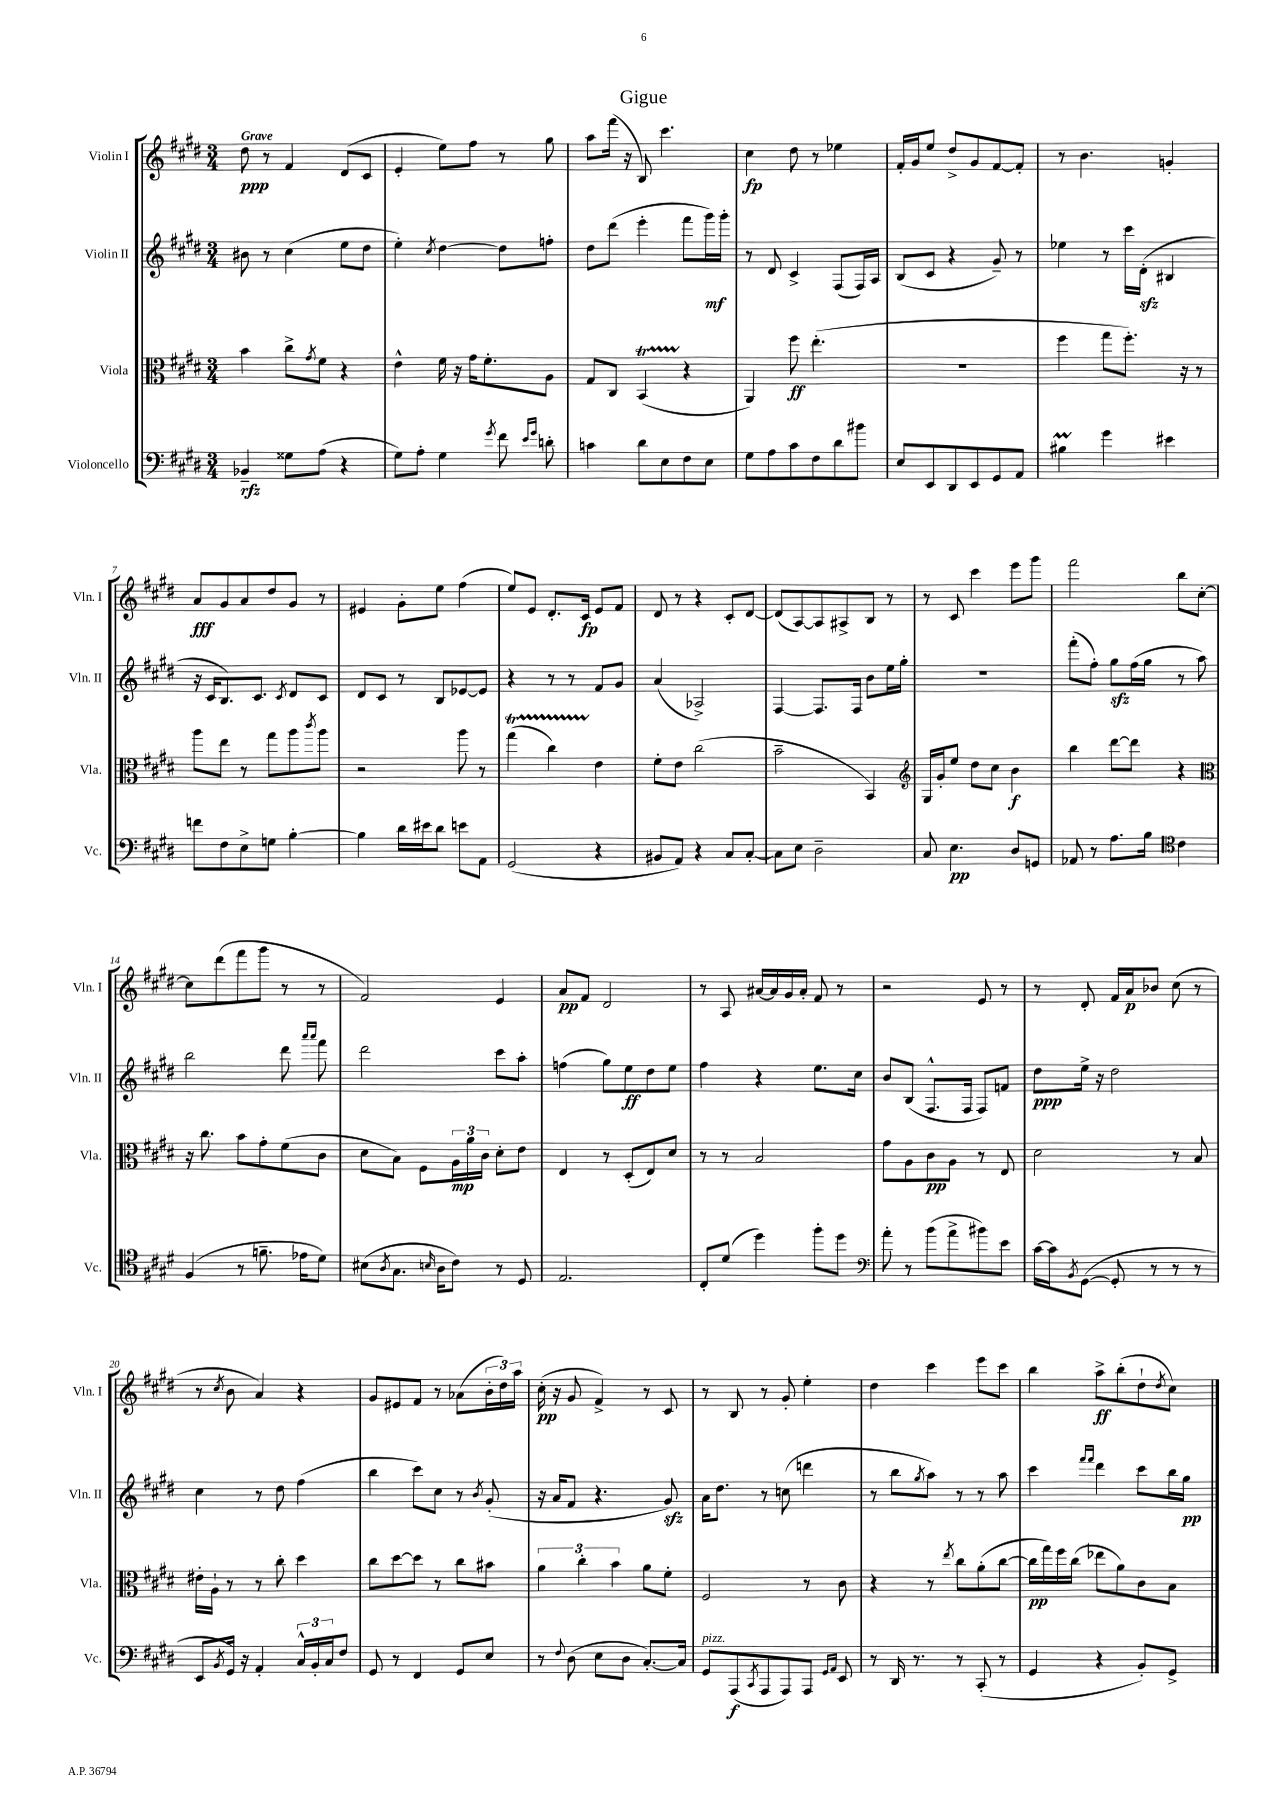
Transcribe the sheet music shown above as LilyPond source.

\header { title = "Gigue" }
<<
\new StaffGroup <<
\new Staff = "s0" \with { instrumentName = "Violin I" shortInstrumentName = "Vln. I" } {
    \clef treble \key e \major \numericTimeSignature \time 3/4 \tempo "Grave"
    dis''8\ppp r8 fis'4 dis'8( cis'8 |
    e'4-. e''8) fis''8 r8 gis''8 |
    a''8 fis'''16( r16 b8) cis'''4. |
    cis''4\fp dis''8 r8 ees''4 |
    fis'16-. gis'16 e''8 dis''8-> gis'8 fis'8~ fis'8-. |
    r8 b'4. g'4-. |
    a'8\fff gis'8 a'8 dis''8 gis'8 r8 |
    eis'4 gis'8-. e''8 fis''4( |
    e''8) e'8 dis'8.-. cis'16\fp e'8 fis'8 |
    dis'8 r8 r4 cis'8-. dis'8~ |
    dis'8( a8~) a8 ais8-> b8 r8 |
    r8 cis'8 cis'''4 e'''8 gis'''8 |
    fis'''2 b''8 cis''8~-. |
    cis''8 dis'''8( fis'''8 gis'''8 r8 r8 |
    fis'2) e'4 |
    a'8\pp fis'8 dis'2 |
    r8 a8 ais'16~ ais'16 gis'16 ais'16-. fis'8 r8 |
    r2 e'8 r8 |
    r8 dis'8-. fis'16 a'16\p bes'8 cis''8( r8 |
    r8 \acciaccatura { cis''8 } b'8 a'4) r4 |
    gis'8 eis'8 fis'8 r8 aes'8( \tuplet 3/2 { b'16-. dis''16) a''16 } |
    cis''16-.\pp( r16 gis'8 fis'4->) r8 cis'8 |
    r8 b8 r8 gis'8-. e''4-. |
    dis''4 cis'''4 e'''8 cis'''8 |
    b''4 a''8->\ff b''8-.( dis''8-! \acciaccatura { dis''8 } cis''8) \bar "|." |
}
\new Staff = "s1" \with { instrumentName = "Violin II" shortInstrumentName = "Vln. II" } {
    \clef treble \key e \major \numericTimeSignature \time 3/4
    bis'8 r8 cis''4( e''8 dis''8 |
    e''4-.) \acciaccatura { cis''8 } dis''4~ dis''8 f''8-. |
    dis''8 dis'''8( e'''4-. fis'''8 gis'''16\mf) gis'''16-. |
    r8 dis'8 cis'4-> fis8( fis16) a16 |
    b8( cis'8 r4 gis'8--) r8 |
    ees''4 r8 cis'''16 dis'16-.\sfz( bis4 |
    r16 cis'16 b8.) cis'8. \acciaccatura { cis'8 } dis'8 cis'8 |
    dis'8 cis'8 r8 b8 ees'8~ ees'8 |
    r4 r8 r8 fis'8 gis'8 |
    a'4( aes2->) |
    fis4~ fis8. fis16 b'8 e''16 gis''16-. |
    R2. |
    fis'''8-.( fis''8-.) gis''8\sfz fis''16( gis''16 r8 a''8) |
    b''2 dis'''8 \grace { a'''16 a'''16 } fis'''8 |
    dis'''2 cis'''8 a''8-. |
    f''4( gis''8) e''8\ff dis''8 e''8 |
    fis''4 r4 e''8. cis''16 |
    b'8 b8( fis8.-^ fis16 fis8) f'8 |
    dis''8\ppp e''16-> r16 dis''2 |
    cis''4 r8 dis''8 fis''4( |
    b''4 cis'''8) cis''8 r8 \acciaccatura { b'8 } gis'8-.( |
    r16 a'16 fis'8 r4. gis'8\sfz) |
    a'16 dis''8. r8 c''8( d'''4 |
    r8 b''8 \acciaccatura { gis''8 } a''8) r8 r8 a''8 |
    cis'''4 \grace { fis'''16 fis'''16 } dis'''4 cis'''8 b''16 gis''16\pp \bar "|." |
}
\new Staff = "s2" \with { instrumentName = "Viola" shortInstrumentName = "Vla." } {
    \clef alto \key e \major \numericTimeSignature \time 3/4
    b'4 cis''8-> \acciaccatura { gis'8 } fis'8 r4 |
    e'4-^ fis'16 r16 gis'16 fis'8.-. a8 |
    gis8 cis8 b,4\startTrillSpan( r4\stopTrillSpan |
    a,4) fis''8\ff e''4.-.( |
    R2. |
    fis''4 gis''8 fis''8.-.) r16 r8 |
    a''8 e''8 r8 gis''8 a''8 \acciaccatura { cis'''8 } a''8 |
    r2 a''8 r8 |
    gis''4\startTrillSpan( cis''4) e'4\stopTrillSpan |
    fis'8-. e'8 cis''2( |
    b'2-- b,4) |
    \clef treble gis16 gis'16-. e''8 dis''8 cis''8 b'4\f |
    b''4 dis'''8~ dis'''8 r4 |
    \clef alto r16 cis''8. b'8 gis'8-. fis'8( cis'8 |
    dis'8 b8) fis8 \tuplet 3/2 { a16\mp a'16 cis'16 } dis'8-. e'8 |
    e4 r8 dis8-.( e8) dis'8 |
    r8 r8 b2 |
    gis'8 a8 cis'8\pp a8 r8 e8 |
    dis'2 r8 b8 |
    eis'16-. a16-! r8 r8 cis''8-. dis''4 |
    cis''8 dis''8~ dis''8 r8 cis''8 bis'8 |
    \tuplet 3/2 { a'4 cis''4-. b'4 } a'8 fis'8-. |
    fis2 r8 cis'8 |
    r4 r8 \acciaccatura { e''8 } cis''8 a'8-.( cis''8~ |
    cis''16\pp gis''16) fis''16 cis''16( ees''8 a'8) cis'8 b8 \bar "|." |
}
\new Staff = "s3" \with { instrumentName = "Violoncello" shortInstrumentName = "Vc." } {
    \clef bass \key e \major \numericTimeSignature \time 3/4
    bes,4--\rfz gisis8 a8( r4 |
    gis8) a8-. gis4 \acciaccatura { gis'8 } fis'8 \grace { e'16 gis'16 } d'8-. |
    c'4 dis'8 e8 fis8 e8 |
    gis8 a8 cis'8 fis8 dis'8 bis'8 |
    e8 e,8 dis,8 e,8 gis,8 a,8 |
    bis4\prall gis'4 eis'4 |
    f'8 fis8 e8-> g8 b4~-. |
    b4 dis'16 eis'16 dis'8 e'8 a,8 |
    gis,2( r4 |
    bis,8 a,8) r4 cis8 cis8~-. |
    cis8 e8 dis2-- |
    cis8 e4.\pp dis8 g,8 |
    aes,8 r8 a8. b16 \clef tenor cis'4 |
    fis4( r8 f'8.-- ees'16 dis'8) |
    bis8( \acciaccatura { a8 } gis8. \grace { b16 } a16 cis'8) r8 dis8 |
    e2. |
    cis8-. dis'8( dis''4) fis''8-. dis''8 |
    \clef bass a'8-. r8 b'8( a'8-> bis'8) e'8 |
    cis'16~ cis'16 \acciaccatura { b,8 } gis,8~( gis,8-. r8 r8 r8 |
    e,8 \acciaccatura { b,8 } gis,16) r16 a,4-. \tuplet 3/2 { cis16-^ b,16-. cis16 } fis8 |
    gis,8 r8 fis,4 gis,8 e8 |
    r8 \appoggiatura { fis8 } dis8( e8 dis8 cis8.~-.) cis16 |
    gis,8^\markup { \italic "pizz." } a,,8\f( \acciaccatura { cis,8 } a,,8 a,,8) a,,8 \grace { gis,16 a,16 } e,8 |
    r8 dis,16 r8. r8 cis,8-.( r8 |
    gis,4 r4 b,8-.) gis,8-> \bar "|." |
}
>>
>>
